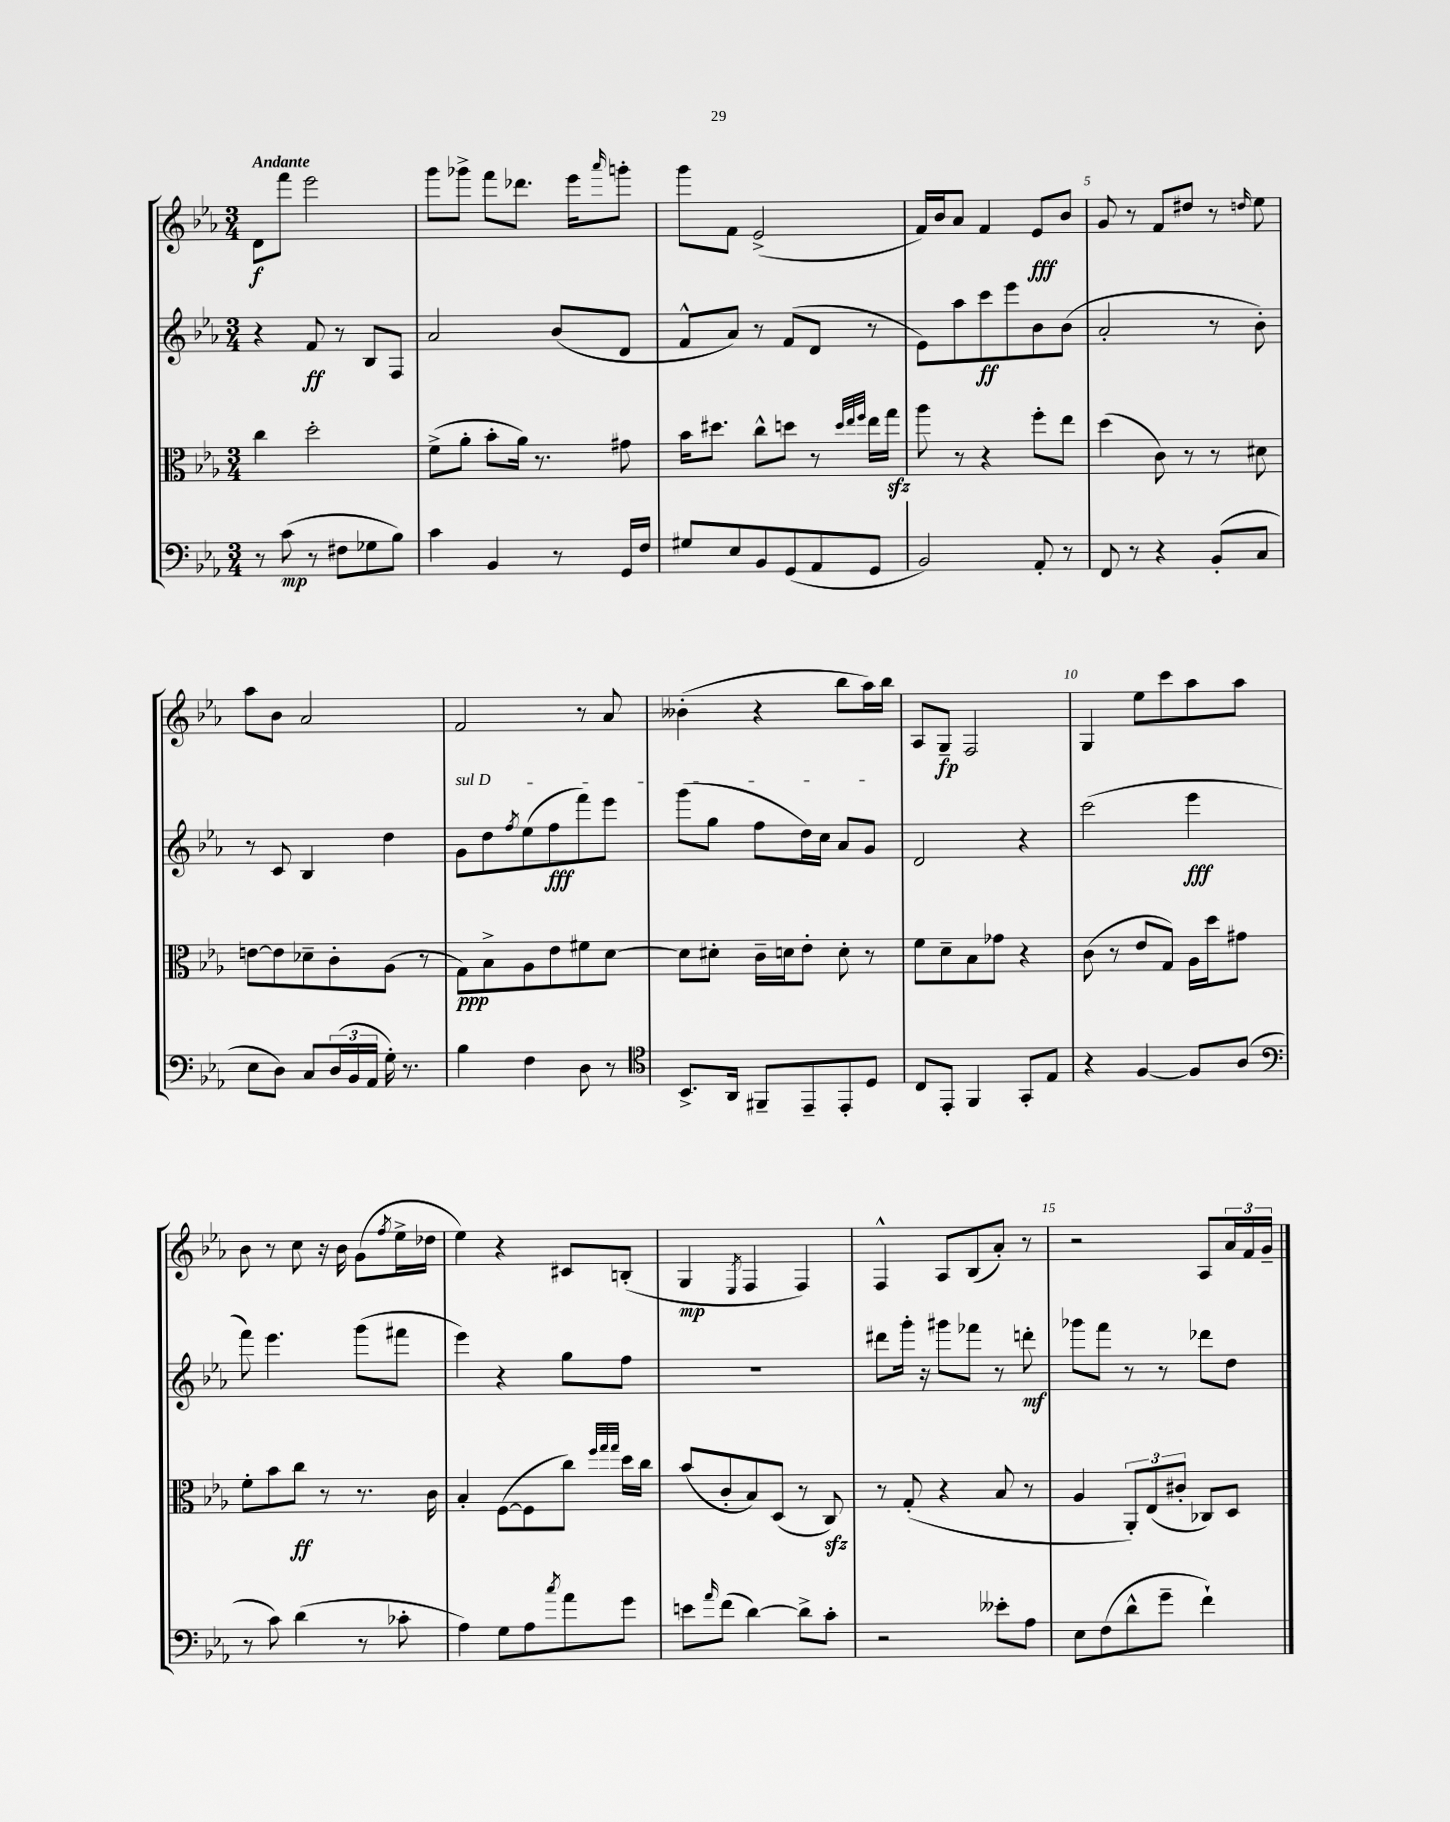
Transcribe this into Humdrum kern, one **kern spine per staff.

**kern	**kern	**kern	**kern
*staff4	*staff3	*staff2	*staff1
*clefF4	*clefC3	*clefG2	*clefG2
*k[b-e-a-]	*k[b-e-a-]	*k[b-e-a-]	*k[b-e-a-]
*M3/4	*M3/4	*M3/4	*M3/4
8r	4cc\	4r	8d\L
(8c\	.	.	8fff\J
8r	2dd'\	8f/	2eee-\
8F#\L	.	8r	.
8G-\	.	8B-/L	.
8B-\J)	.	8F/J	.
=	=	=	=
4c\	(8f^\L	2a-/	8ggg\L
.	8a-'\J	.	8ggg-^\J
4BB-/	8b-'\L	.	8fff\L
.	16a-\Jk)	.	8.ddd-\J
.	8.r	.	.
8r	.	(8b-/L	.
.	.	.	16eee-\LK
.	.	.	16qqaaa-/
16GG/LL	8g#\	8d/J	8ggg'\J
16F/JJ	.	.	.
=	=	=	=
8G#/L	16b-\LK	8f^^/L	8ggg\L
.	8.dd#\J	.	.
8E-/	.	8a-/J)	8f\J
8BB-/	8cc^^\L	8r	(2e-^/
(8GG/	8dd\J	(8f/L	.
8AA-/	8r	8d/J	.
.	32qqdd/LLL	.	.
.	32qqee-/	.	.
.	32qqff/JJJ	.	.
8GG/J	16ee-\LL	8r	.
.	16gg\JJ	.	.
=	=	=	=
2BB-/)	8aa-\	8e-\L)	16f/LL)
.	.	.	16b-/J
.	8r	8aa-\	8a-/J
.	4r	8ccc\	4f/
.	.	8eee-\	.
8AA-'/	8ff'\L	8b-\	8e-/L
8r	8ee-\J	(8b-\J	8b-/J
=	=	=	=
8FF/	(4dd\	2a-'/	8g/
8r	.	.	8r
4r	8c\)	.	8f/L
.	8r	.	8dd#/J
(8BB-'/L	8r	8r	8r
.	.	.	16qqdd/
8C/J	8d#\	8b-'\)	8ee-\
=	=	=	=
8E-\L	[8e\L	8r	8aa-\L
8D\J)	8e\]	8c/	8b-\J
8C/L	8d-~\	4B-/	2a-/
(24D/L	8c'\	.	.
24BB-/	.	.	.
24AA-/JJ	.	.	.
16G'\)	(8A-\J	4dd\	.
8.r	.	.	.
.	8r	.	.
=	=	=	=
4B-\	8G\L)	8g\L	2f/
.	8B-^\	8dd\	.
.	.	8qff/	.
4F\	8A-\	(8ee-\	.
.	8e-\	8ff\	.
8D\	8f#\	8fff\)	8r
8r	[8d\J	8eee-\J	8a-/
=	=	=	=
*clefC4	*	*	*
8.BB-^/L	8d\]L	(8ggg\L	(4b--'\
.	8d#'\J	8gg\J	.
16AA-/Jk	.	.	.
8FF#~/L	16c~\LL	8ff\L	4r
.	16d\J	.	.
8EE-~/	8e-'\J	16dd\L)	.
.	.	16cc\JJ	.
8EE-'/	8d'\	8a-/L	8bb-\L
8D/J	8r	8g/J	16aa-\L)
.	.	.	16bb-\JJ
=	=	=	=
8C/L	8f\L	2d/	8A-/L
8EE-'/J	8d~\	.	8G~/J
4FF/	8B-\	.	2F/
.	8g-\J	.	.
8GG'/L	4r	4r	.
8E-/J	.	.	.
=	=	=	=
4r	(8c\	(2ccc\	4G/
.	8r	.	.
[4F/	8e-/L	.	8ee-\L
.	8G/J)	.	8ccc\
8F/]L	16A-\LL	4eee-\	8aa-\
.	16dd\J	.	.
(8A-/J	8g#\J	.	8aa-\J
=	=	=	=
*clefF4	*	*	*
8r	8f'\L	8fff\)	8b-\
8c\)	8b-\	4.eee-\	8r
(4d\	8cc\J	.	8cc\
.	8r	.	16r
.	.	.	16b-\
8r	8.r	(8ggg\L	(8g\L
.	.	.	8qff/
8c-'\	.	8fff#\J	16ee-^\L
.	16c\	.	16dd-\JJ
=	=	=	=
4A-\)	4B-'/	4eee-\)	4ee-\)
8G\L	([8F\L	4r	4r
8A-\	8F\]	.	.
8qcc/	.	.	.
8a-\	8cc\J)	8gg\L	8c#/L
.	32qqff/LLL	.	.
.	32qqgg/	.	.
.	32qqgg/JJJ	.	.
8g\J	16dd\LL	8ff\J	(8B'/J
.	16cc\JJ	.	.
=	=	=	=
8e\L	(8b-/L	2.r	4G/
16qqa-/	.	.	.
(8f\J	8c'/	.	.
.	.	.	8qE-/
[4d\)	8B-/)	.	4F/
.	(8D/J	.	.
8d^\]L	8r	.	4F/)
8c'\J	8C/)	.	.
=	=	=	=
2r	8r	8ddd#\L	4F^^/
.	(8G'/	16ggg'\Jk	.
.	.	16r	.
.	4r	8ggg#\L	8A-/L
.	.	8fff-\J	(8B-/
8e--'\L	8B-/	8r	8a-'/J)
8A-\J	8r	8ddd'\	8r
=	=	=	=
8E-\L	4A-/	8ggg-\L	2r
(8F\	.	8fff\J	.
8d^^\	12AA-'/L)	8r	.
.	(12E-/	.	.
8g~\J	.	8r	.
.	12c#'/J	.	.
4f`\)	8C-/L)	8ddd-\L	8A-/L
.	8D/J	8dd\J	24a-/L
.	.	.	24f/
.	.	.	24g~/JJ
==	==	==	==
*-	*-	*-	*-
